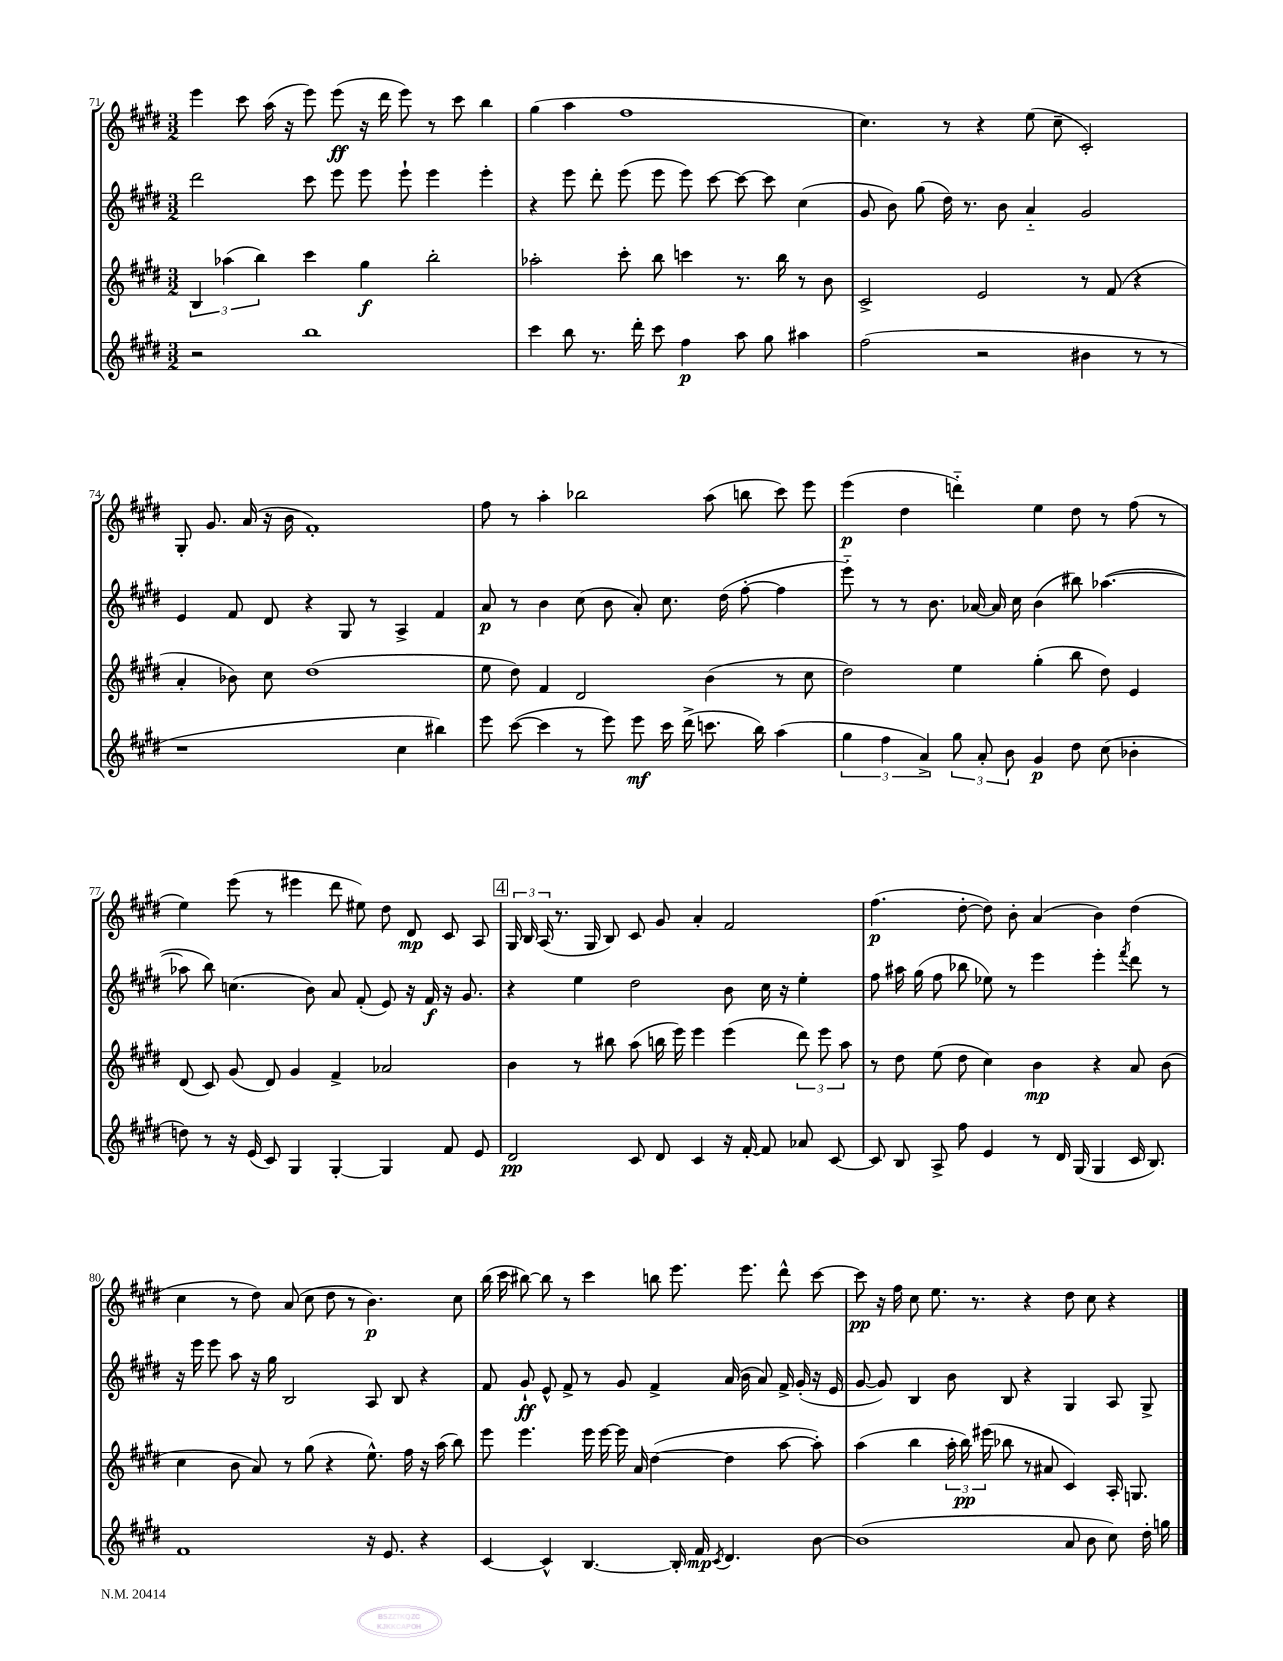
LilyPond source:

<<
\new StaffGroup <<
\new Staff = "s0" {
    \clef treble \key e \major \numericTimeSignature \time 3/2
    \autoBeamOff e'''4 cis'''8 a''16( r16 e'''8) e'''8\ff( r16 dis'''16 e'''8) r8 cis'''8 b''4 |
    gis''4( a''4 fis''1 |
    cis''4.) r8 r4 e''8( cis''8-- cis'2-.) |
    gis8-. gis'8. a'16( r16 b'16 fis'1-.) |
    fis''8 r8 a''4-. bes''2 a''8( b''8 cis'''8) e'''8 |
    e'''4\p( dis''4 d'''4-_) e''4 dis''8 r8 fis''8( r8 |
    e''4) e'''8( r8 eis'''4 dis'''8 eis''8) dis''8 dis'8\mp cis'8 a8 |
    \mark \markup { \box "4" } \tuplet 3/2 { gis16 b16 a16( } r8. gis16 b8) cis'8 gis'8 a'4-. fis'2 |
    fis''4.\p( dis''8~-. dis''8) b'8-. a'4( b'4) dis''4( |
    cis''4 r8 dis''8) a'8( cis''8 dis''8 r8 b'4.\p) cis''8 |
    b''16( cis'''16 bis''8~) bis''8 r8 cis'''4 b''8 e'''8. e'''8. dis'''8-^ cis'''8~ |
    cis'''8\pp r16 fis''16 cis''8 e''8. r8. r4 dis''8 cis''8 r4 \bar "|." |
}
\new Staff = "s1" {
    \clef treble \key e \major \numericTimeSignature \time 3/2
    \autoBeamOff dis'''2 cis'''8 e'''8 e'''8 e'''8-! e'''4 e'''4-. |
    r4 e'''8 dis'''8-. e'''8( e'''8 e'''8) cis'''8~ cis'''8~ cis'''8 cis''4( |
    gis'8 b'8) gis''8( dis''16) r8. b'8 a'4-_ gis'2 |
    e'4 fis'8 dis'8 r4 gis8 r8 a4-> fis'4 |
    a'8\p r8 b'4 cis''8( b'8 a'8-.) cis''8. dis''16( fis''8~-. fis''4 |
    e'''8-_) r8 r8 b'8. aes'16~ aes'16 cis''16 b'4( bis''8) aes''4.~( |
    aes''8 b''8) c''4.( b'8) a'8 fis'8-.( e'8) r16 fis'16\f r16 gis'8. |
    \mark \markup { \box "4" } r4 e''4 dis''2 b'8 cis''16 r16 e''4-. |
    fis''8 ais''16 gis''16( fis''8 bes''8 ees''8) r8 e'''4 e'''4-. \acciaccatura { fis'''8 } dis'''8 r8 |
    r16 e'''16 e'''8 a''8 r16 gis''16 b2 a8 b8 r4 |
    fis'8 gis'8-!\ff e'8-^ fis'8-> r8 gis'8 fis'4-> a'16( b'16 a'8) fis'16-> gis'16-.( r16 e'16 |
    gis'8~ gis'8) b4 b'8 b8 r4 gis4 a8 gis8-> \bar "|." |
}
\new Staff = "s2" {
    \clef treble \key e \major \numericTimeSignature \time 3/2
    \autoBeamOff \tuplet 3/2 { b4 aes''4( b''4) } cis'''4 gis''4\f b''2-. |
    aes''2-. cis'''8-. b''8 c'''4 r8. b''16 r8 b'8 |
    cis'2-> e'2 r8 fis'8( r4 |
    a'4-. bes'8) cis''8 dis''1( |
    e''8 dis''8) fis'4 dis'2 b'4( r8 cis''8 |
    dis''2) e''4 gis''4-.( b''8 dis''8) e'4 |
    dis'8( cis'8) gis'8( dis'8) gis'4 fis'4-> aes'2 |
    \mark \markup { \box "4" } b'4 r8 bis''8 a''8( b''16 e'''16) e'''4 e'''4( \tuplet 3/2 { dis'''8) e'''8 a''8 } |
    r8 dis''8 e''8( dis''8 cis''4) b'4\mp r4 a'8 b'8( |
    cis''4 b'8 a'8) r8 gis''8( r4 e''8.-^) fis''16 r16 a''16( b''8) |
    e'''8 e'''4. e'''16 e'''16~ e'''16 a'16 dis''4~( dis''4 a''8~ a''8-.) |
    a''4( b''4 \tuplet 3/2 { a''16-. b''16\pp) eis'''16( } bes''8 r8 ais'8 cis'4) a16-. g8. \bar "|." |
}
\new Staff = "s3" {
    \clef treble \key e \major \numericTimeSignature \time 3/2
    \autoBeamOff r2 b''1 |
    cis'''4 b''8 r8. dis'''16-. cis'''8 fis''4\p a''8 gis''8 ais''4 |
    fis''2( r2 bis'4 r8 r8 |
    r1 cis''4 bis''4) |
    e'''8 cis'''8~( cis'''4 r8 e'''8) e'''8\mf cis'''16 dis'''16->( c'''8. b''16) a''4( |
    \tuplet 3/2 { gis''4 fis''4 a'4->) } \tuplet 3/2 { gis''8 a'8-. b'8 } gis'4\p dis''8 cis''8( bes'4-. |
    d''8) r8 r16 e'16( cis'8) gis4 gis4~-. gis4 fis'8 e'8 |
    \mark \markup { \box "4" } dis'2\pp cis'8 dis'8 cis'4 r16 fis'16~-. fis'8 aes'8 cis'8~ |
    cis'8 b8 a8-> fis''8 e'4 r8 dis'16 gis16( gis4 cis'16 b8.) |
    fis'1 r16 e'8. r4 |
    cis'4~ cis'4-^ b4.~ b16-. fis'16\mp \acciaccatura { cis'8 } dis'4. b'8~ |
    b'1( a'8 b'8 cis''8) dis''16-. g''16 \bar "|." |
}
>>
>>
\layout { \context { \Score currentBarNumber = #71 } }
